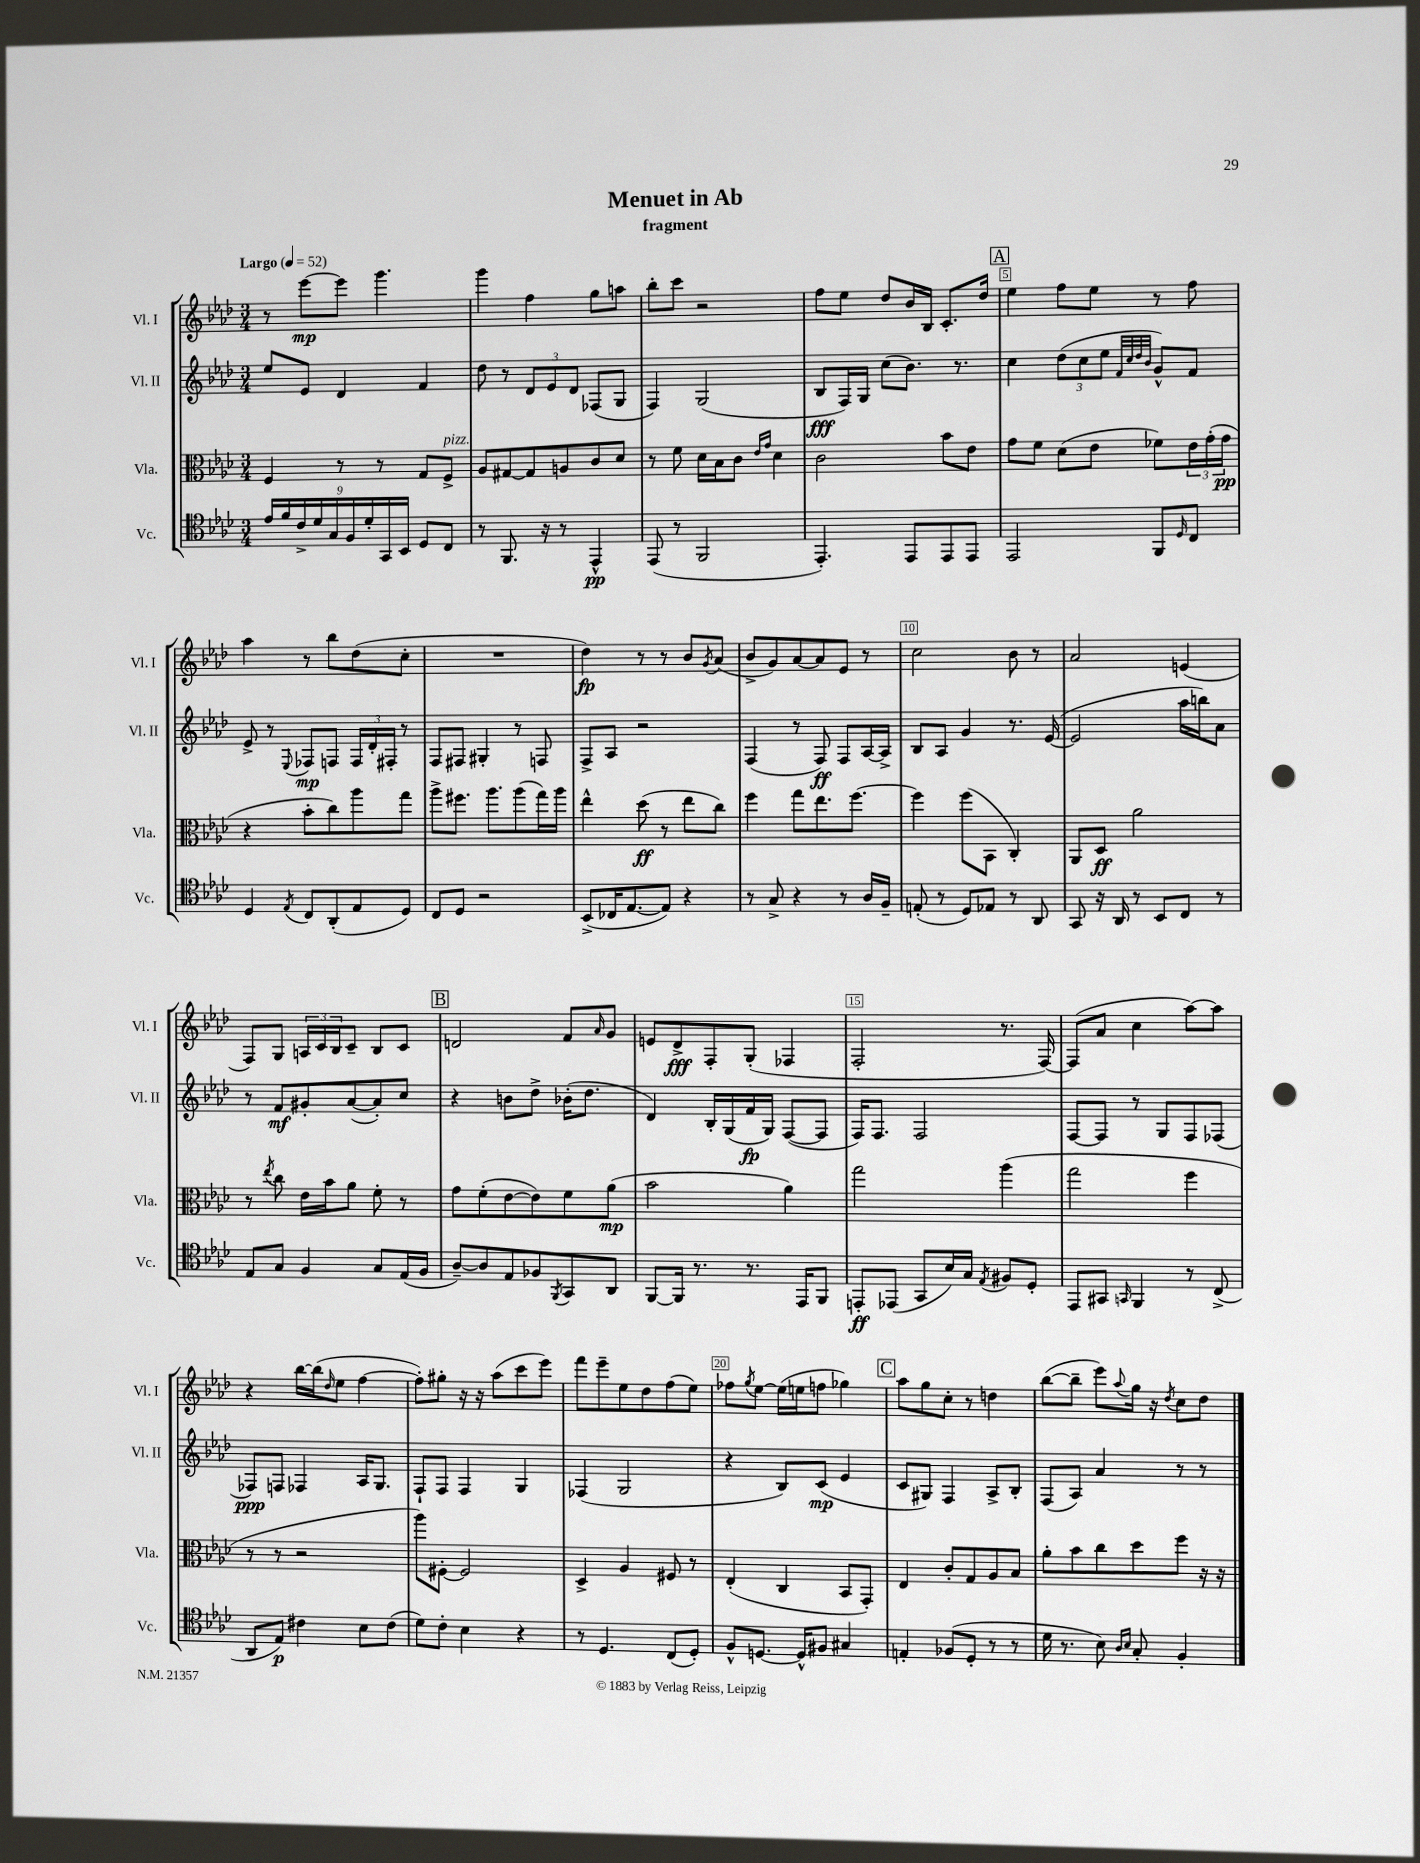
\header { title = "Menuet in Ab" subtitle = "fragment" }
<<
\new StaffGroup <<
\new Staff = "s0" \with { instrumentName = "Vl. I" shortInstrumentName = "Vl. I" } {
    \clef treble \key aes \major \numericTimeSignature \time 3/4 \tempo "Largo" 4 = 52
    r8 ees'''8~\mp ees'''8 g'''4. |
    g'''4 f''4 g''8 a''8 |
    bes''8-. c'''8 r2 |
    f''8 ees''8 des''8 bes'16 bes16 c'8.-. des''16 |
    \mark \markup { \box "A" } ees''4 f''8 ees''8 r8 f''8 |
    aes''4 r8 bes''8 des''8( c''8-. |
    R2. |
    des''4\fp) r8 r8 bes'8 \acciaccatura { g'8 } aes'8( |
    bes'8-> g'8) aes'8~ aes'8 ees'8 r8 |
    c''2 bes'8 r8 |
    aes'2 e'4( |
    f8) g8 \tuplet 3/2 { a16 c'16 bes16 } c'8-- bes8 c'8 |
    \mark \markup { \box "B" } d'2 f'8 \grace { aes'16 } g'8 |
    e'8 des'8->\fff f8-. g8-.( fes4 |
    f2-. r8. f16~) |
    f8( aes'8 c''4 aes''8~) aes''8 |
    r4 bes''16~ bes''16( \grace { des''16 } ees''8 f''4~ |
    f''8-.) gis''8-. r16 r16 aes''8( c'''8 ees'''8) |
    f'''8 ees'''8-- ees''8 des''8 f''8( ees''8) |
    fes''8 \acciaccatura { g''8 } ees''8~ ees''16( e''16 f''8 ges''4) |
    \mark \markup { \box "C" } aes''8 g''8 c''8-. r8 d''4 |
    bes''8~( bes''8-- ees'''8) \appoggiatura { aes''8 } g''16 r16 \acciaccatura { des''8 } c''8 des''8 \bar "|." |
}
\new Staff = "s1" \with { instrumentName = "Vl. II" shortInstrumentName = "Vl. II" } {
    \clef treble \key aes \major \numericTimeSignature \time 3/4
    ees''8 ees'8 des'4 f'4 |
    des''8 r8 \tuplet 3/2 { des'8 ees'8 des'8 } fes8( g8 |
    f4) g2( |
    bes8\fff f16) g16 c''8( bes'8.) r8. |
    \mark \markup { \box "A" } c''4 \tuplet 3/2 { des''8( c''8 ees''8 } \grace { f'32 c''32 des''32 bes'32 } g'8-^) f'8 |
    ees'8-> r8 \appoggiatura { ees8 } fes8\mp f8 \tuplet 3/2 { f16 des'16-. fis16-. } r8 |
    f8 fis8 gis4-. r8 f8 |
    f8-> aes8 r2 |
    f4( r8 f8\ff) f8 aes16~ aes16-> |
    bes8 aes8 g'4 r8. ees'16~( |
    ees'2 aes''16 b''16) aes'8 |
    r8 f'8\mf gis'8-. aes'8~( aes'8-.) c''8 |
    \mark \markup { \box "B" } r4 b'8 des''8-> bes'16-.( des''8. |
    des'4) bes16-. g16( f'16\fp g16) f8~( f8 |
    f16) f8. f2 |
    f8~ f8 r8 g8 f8 fes8( |
    fes8\ppp) f8 fes4 aes16 g8. |
    f8-! f8 f4 g4 |
    fes4( g2 |
    r4 bes8) c'8\mp( ees'4 |
    \mark \markup { \box "C" } c'8 gis8) f4 aes8-> bes8-. |
    f8( aes8) aes'4 r8 r8 \bar "|." |
}
\new Staff = "s2" \with { instrumentName = "Vla." shortInstrumentName = "Vla." } {
    \clef alto \key aes \major \numericTimeSignature \time 3/4
    f4 r8 r8 g8 f8->^\markup { \italic "pizz." } |
    aes8 gis8~ gis8 a8 c'8 des'8 |
    r8 f'8 des'16 bes16 c'8 \grace { ees'16 g'16 } des'4 |
    c'2 bes'8 ees'8 |
    \mark \markup { \box "A" } g'8 f'8 des'8( ees'8 fes'8) \tuplet 3/2 { ees'16 g'16-.( g'16\pp } |
    r4 bes'8-. c''8) aes''8 g''8 |
    aes''8-> fis''8. aes''8. aes''8( g''16) aes''16 |
    ees''4-^ des''8\ff( r8 ees''8 c''8) |
    f''4 g''8 ees''8. f''8.~ |
    f''4 f''8( bes,8 c4-.) |
    aes,8 des8\ff aes'2 |
    r8 \acciaccatura { ees''8 } c''8 ees'16 bes'16 aes'8 f'8-. r8 |
    \mark \markup { \box "B" } g'8 f'8-.( ees'8~ ees'8) f'8 aes'8\mp( |
    bes'2 aes'4) |
    g''2 aes''4( |
    g''2 f''4 |
    r8 r8 r2 |
    aes''8) fis8~-. fis2 |
    des4-> aes4 fis8 r8 |
    ees4-.( c4 bes,8 g,8-.) |
    \mark \markup { \box "C" } ees4 c'8-. g8 aes8 bes8 |
    aes'8-. bes'8 c''8 des''8 f''8 r16 r16 \bar "|." |
}
\new Staff = "s3" \with { instrumentName = "Vc." shortInstrumentName = "Vc." } {
    \clef tenor \key aes \major \numericTimeSignature \time 3/4
    \tuplet 9/8 { ees'16 f'16 c'16-> des'16 g16 f16 des'16-. g,16 bes,16 } des8 c8 |
    r8 f,8. r16 r8 ees,4-^\pp |
    ees,8( r8 f,2 |
    ees,4.-.) ees,8 ees,8 ees,8 |
    \mark \markup { \box "A" } ees,2 f,8 \grace { des16 } c8 |
    des4 \acciaccatura { ees8 } c8 aes,8-.( ees8 des8) |
    c8 des8 r2 |
    bes,8->( ces16 ees8.~ ees8) r4 |
    r8 g8-> r4 r8 aes16 f16-- |
    e8-.( r8 des8) ees8 r8 aes,8 |
    g,8 r16 aes,16 r8 bes,8 c8 r8 |
    ees8 g8 f4 g8 ees16( f16 |
    \mark \markup { \box "B" } aes8~--) aes8 ees8 fes8 \acciaccatura { f,8 } g,8 aes,8 |
    f,8~ f,16 r8. r8. ees,16 f,8 |
    e,8-.\ff ees,8( g,8 bes16) g16 \acciaccatura { ees8 } fis8 des8-. |
    ees,8 gis,8 \grace { g,16 } f,4 r8 c8->( |
    aes,8 ees8\p) cis'4 bes8 cis'8( |
    des'8) c'8-. bes4 r4 |
    r8 des4. c8( des8-.) |
    f8-^ d8.~ d16-^ fis8 gis4 |
    \mark \markup { \box "C" } e4-. fes8( des8-. r8 r8 |
    des'16 r8. bes8) \grace { aes16 bes16 } g8-. f4-. \bar "|." |
}
>>
>>
\layout { \context { \Score \override BarNumber.break-visibility = ##(#f #t #t) barNumberVisibility = #(every-nth-bar-number-visible 5) \override BarNumber.stencil = #(make-stencil-boxer 0.1 0.3 ly:text-interface::print) } }
